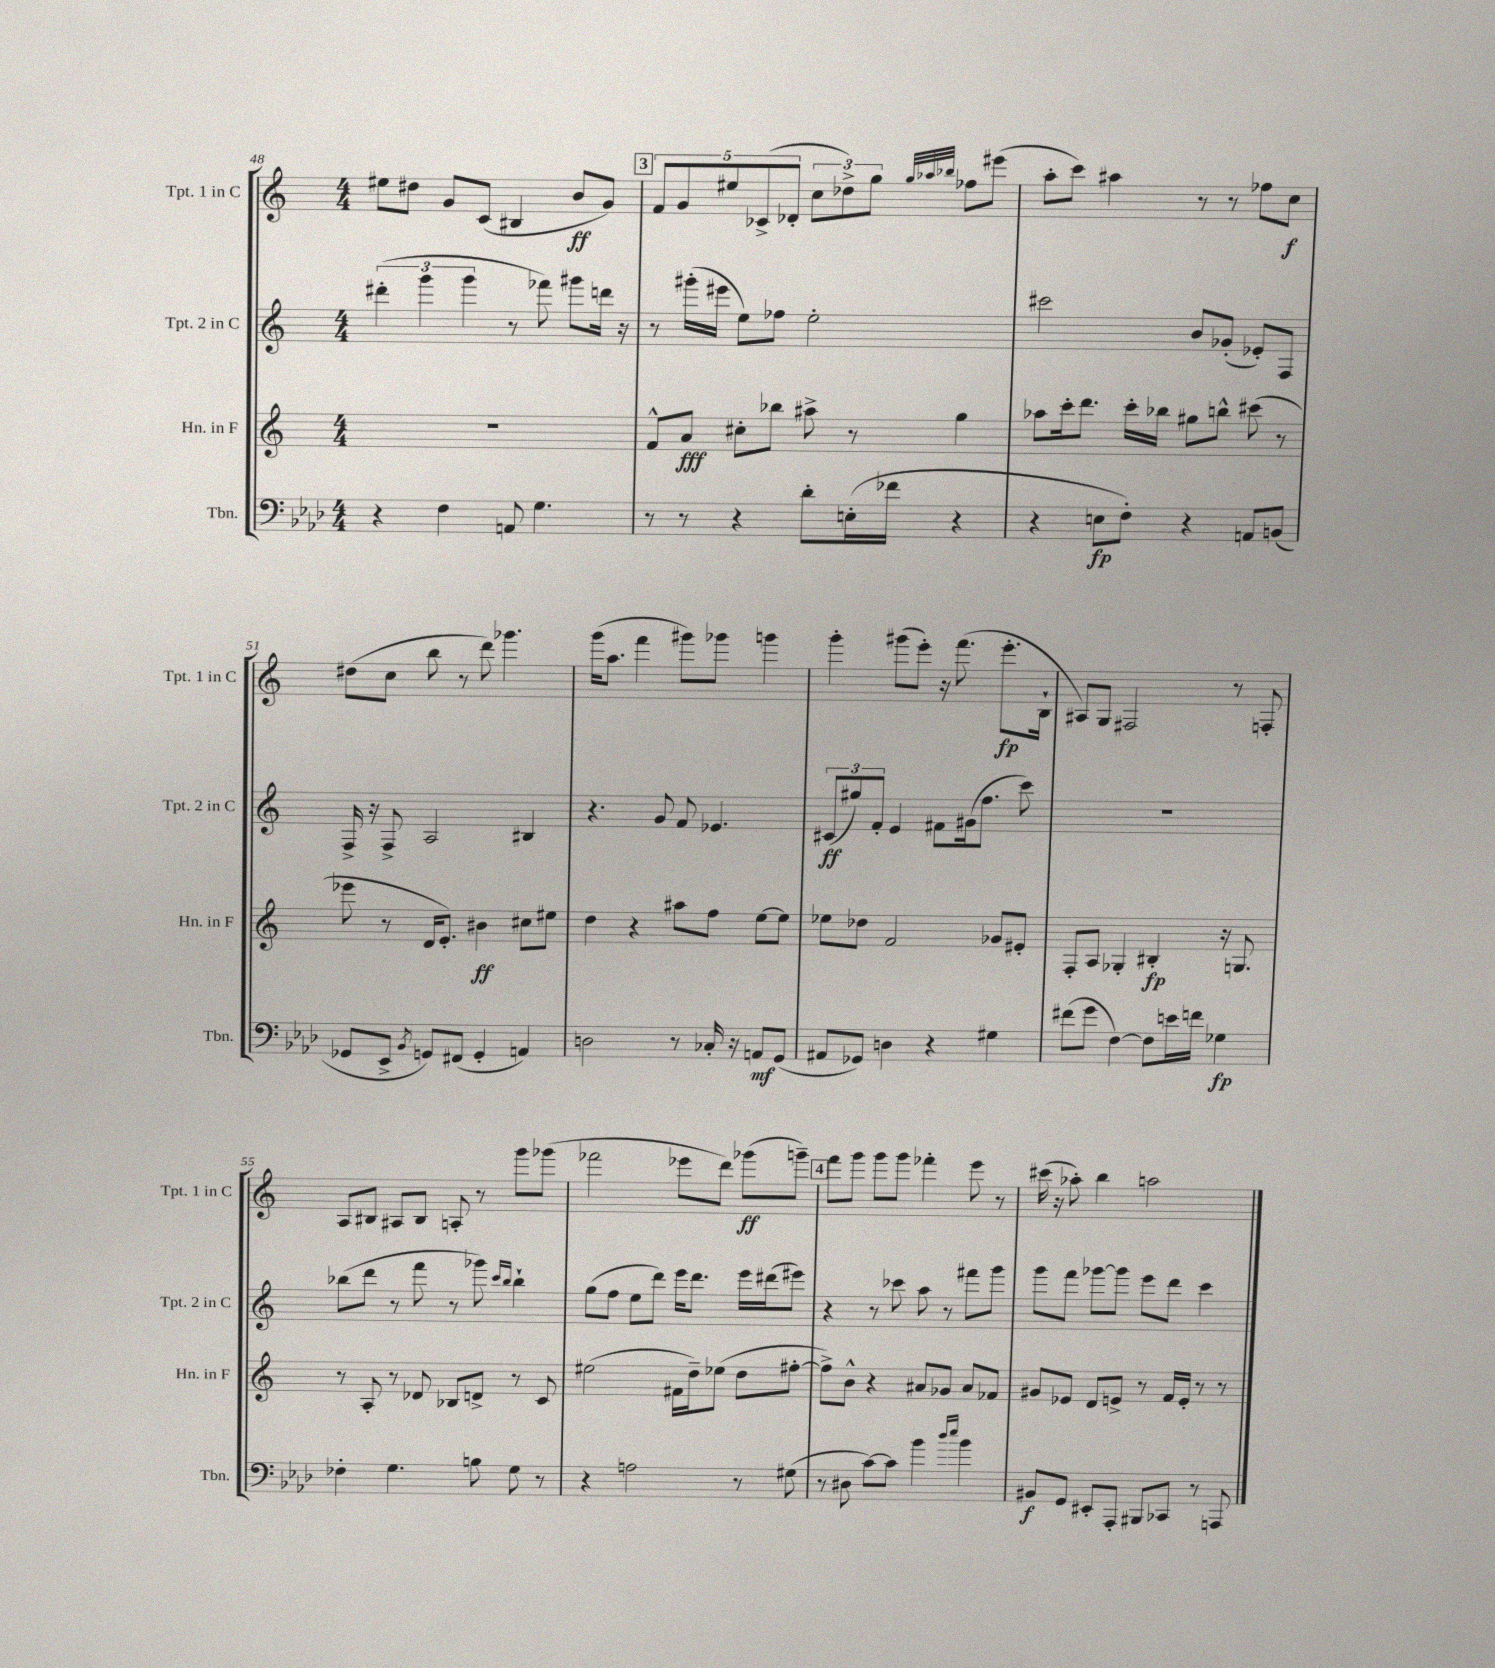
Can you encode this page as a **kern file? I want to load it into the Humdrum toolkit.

**kern	**dynam	**kern	**dynam	**kern	**dynam	**kern	**dynam
*part4	*part4	*part3	*part3	*part2	*part2	*part1	*part1
*staff4	*staff4	*staff3	*staff3	*staff2	*staff2	*staff1	*staff1
*I"Tbn.	*	*I"Hn. in F	*	*I"Tpt. 2 in C	*	*I"Tpt. 1 in C	*
*I'Tbn.	*	*I'Hn. in F	*	*I'Tpt. 2 in C	*	*I'Tpt. 1 in C	*
*clefF4	*	*clefG2	*	*clefG2	*	*clefG2	*
*k[b-e-a-d-]	*	*k[]	*	*k[]	*	*k[]	*
*M4/4	*	*M4/4	*	*M4/4	*	*M4/4	*
=48	=48	=48	=48	=48	=48	=48	=48
4r	.	1r	.	(6ddd#X'\	.	8ee#X\L	.
.	.	.	.	.	.	8dd#X\J	.
.	.	.	.	6ggg\	.	.	.
4F\	.	.	.	.	.	8g/L	.
.	.	.	.	6ggg\	.	.	.
.	.	.	.	.	.	(8c/J	.
8AAn/	.	.	.	8r	.	4B#X/	.
4.G\	.	.	.	8fff-X\)	.	.	.
.	.	.	.	8ggg#X\L	.	8b/L	ff
.	.	.	.	16dddn\Jk	.	8g/J)	.
.	.	.	.	16r	.	.	.
!!LO:REH:place=s1:t=3
=49	=49	=49	=49	=49	=49	=49	=49
8r	.	8f^^/L	.	8r	.	10f/L	.
.	.	.	.	.	.	10g/	.
8r	.	8a/J	fff	(16ggg#X'\LL	.	.	.
.	.	.	.	16eee#X\JJ	.	.	.
.	.	.	.	.	.	10ee#X/	.
4r	.	8cc#X'\L	.	8ee\L)	.	.	.
.	.	.	.	.	.	(10c-X^/	.
.	.	8bb-X\J	.	8ff-X\J	.	.	.
.	.	.	.	.	.	10d-X'/J	.
8d-'\L	.	8aa#X^\	.	2ee'\	.	12cc\L	.
.	.	.	.	.	.	12dd-X^\)	.
(16En'\L	.	8r	.	.	.	.	.
.	.	.	.	.	.	12gg\J	.
16f-X\JJ	.	.	.	.	.	.	.
.	.	.	.	.	.	32qqgg/LLL	.
.	.	.	.	.	.	32qqaa-X/	.
.	.	.	.	.	.	32qqbb-X/JJJ	.
4r	.	4gg\	.	.	.	8ff-X\L	.
.	.	.	.	.	.	(8eee#X\J	.
=50	=50	=50	=50	=50	=50	=50	=50
4r	.	8aa-X\L	.	2ccc#X\	.	8aa'\L	.
.	.	16ccc'\k	.	.	.	8ccc\J)	.
.	.	8.ddd\J	.	.	.	.	.
8En\L	fp	.	.	.	.	4aa#X\	.
8F'\J)	.	16ccc'\LL	.	.	.	.	.
.	.	16bb-X\JJ	.	.	.	.	.
4r	.	8gg#X\L	.	8b/L	.	8r	.
.	.	8bbn^^\J	.	(8g-X'/J	.	8r	.
8AAn/L	.	(8ccc#X\	.	8e-X'/L)	.	8ff-X\L	.
(8BBn/J	.	8r	.	8F/J	.	8cc\J	f
!!LO:LB:g=z
=51	=51	=51	=51	=51	=51	=51	=51
8GG-X/L	.	8eee-X\	.	16F^/	.	(8dd#X\L	.
.	.	.	.	16r	.	.	.
8EE-^/J	.	8r	.	8F^/	.	8cc\J	.
8qBB-/	.	.	.	.	.	.	.
8GGn/L)	.	16d/KL	.	2A/	.	8bb\	.
.	.	8.e'/J)	.	.	.	.	.
(8FF#X/J	.	.	.	.	.	8r	.
4GG'/	.	4b#X\	ff	.	.	8ddd\)	.
.	.	.	.	.	.	4.ggg-X\	.
4AAn/)	.	8cc#X\L	.	4B#X/	.	.	.
.	.	8ee#X\J	.	.	.	.	.
=52	=52	=52	=52	=52	=52	=52	=52
2Dn\	.	4dd\	.	4.r	.	(16ggg\KL	.
.	.	.	.	.	.	8.aa\J	.
.	.	4r	.	.	.	4fff\	.
.	.	.	.	8g/	.	.	.
8r	.	8aa#X\L	.	8f/	.	8ggg#X\L)	.
16C-X'/	.	8ff\J	.	4.e-X/	.	8ggg-X\J	.
16r	.	.	.	.	.	.	.
8AAn/L	mf	[8ee\L	.	.	.	4gggn\	.
(8GG/J	.	8ee\J]	.	.	.	.	.
=53	=53	=53	=53	=53	=53	=53	=53
8AA#X/L	.	8ee-X\L	.	(12c#X/L	ff	4ggg'\	.
.	.	.	.	12gg#X/)	.	.	.
8GG-X/J)	.	8dd-X\J	.	.	.	.	.
.	.	.	.	12f'/J	.	.	.
4Dn\	.	2f/	.	4e/	.	(8ggg#X\L	.
.	.	.	.	.	.	8eee'\J)	.
4r	.	.	.	8f#X\L	.	16r	.
.	.	.	.	.	.	(8.fff\	.
.	.	.	.	(16g#X\k	.	.	.
.	.	.	.	8.ff\J	.	.	.
4G#X\	.	8g-X/L	.	.	.	8.eee'\L	fp
.	.	8e#X'/J	.	8ccc\)	.	.	.
.	.	.	.	.	.	16B`\Jk	.
=54	=54	=54	=54	=54	=54	=54	=54
(8f#X\L	.	8F'/L	.	1r	.	8A#X/L)	.
8g\J	.	8A/J	.	.	.	8G/J	.
[4F\)	.	4G-X'/	.	.	.	2F#X/	.
8F\L]	.	4B#X'/	fp	.	.	.	.
16en\L	.	.	.	.	.	.	.
16fn\JJ	.	.	.	.	.	.	.
4G-X\	fp	16r	.	.	.	8r	.
.	.	8.Gn/	.	.	.	.	.
.	.	.	.	.	.	8Fn'/	.
!!LO:LB:g=z
=55	=55	=55	=55	=55	=55	=55	=55
4F-X'\	.	8r	.	(8bb-X\L	.	8A/L	.
.	.	8A'/	.	8ddd\J	.	8B#X/J	.
4.G\	.	8r	.	8r	.	8A#X/L	.
.	.	8d-X/	.	8fff\	.	8B#/J	.
.	.	8B-X/L	.	8r	.	8An'/	.
8Bn\	.	8dn^/J	.	8ggg-X\)	.	8r	.
.	.	.	.	16qqccc/LL	.	.	.
.	.	.	.	16qqbb-/JJ	.	.	.
8G\	.	8r	.	4bb-`\	.	8ggg\L	.
8r	.	8c/	.	.	.	(8ggg-X\J	.
=56	=56	=56	=56	=56	=56	=56	=56
4r	.	(2ee#X\	.	(8gg\L	.	2fff-X\	.
.	.	.	.	8ff\J	.	.	.
2An\	.	.	.	8ee\L	.	.	.
.	.	.	.	8ddd\J)	.	.	.
.	.	16f#X\LL	.	16eee\KL	.	8eee-X\L	.
.	.	16dd~\J)	.	8.ddd\J	.	.	.
.	.	(8ee-X\J	.	.	.	8ddd\J)	.
8r	.	8dd\L	.	16eee\LL	.	(8ggg-X\L	ff
.	.	.	.	(16ddd#X\J	.	.	.
(8G#X\	.	[8ff#X'\J	.	8eee#X\J)	.	8gggn~\J)	.
!!LO:REH:place=s1:t=4
=57	=57	=57	=57	=57	=57	=57	=57
8r	.	8ff#^\L])	.	4r	.	8fff\L	.
8D#X\	.	8b^^\J	.	.	.	8ggg\J	.
[8c\L)	.	4r	.	8r	.	8ggg\L	.
8c\J]	.	.	.	8ccc-X\	.	8ggg\J	.
4b-\	.	8a#X/L	.	8aa\	.	4fff-X'\	.
.	.	8g-X/J	.	8r	.	.	.
16qqdd-/LL	.	.	.	.	.	.	.
16qqee-/JJ	.	.	.	.	.	.	.
4b-\	.	8a#/L	.	8fff#X\L	.	8eee\	.
.	.	8f-X/J	.	8ggg\J	.	8r	.
=58	=58	=58	=58	=58	=58	=58	=58
8BB#X/L	f	8g#X/L	.	8ggg\L	.	(16ccc#X\	.
.	.	.	.	.	.	16r	.
8GG/J	.	8e-X/J	.	8fff\J	.	8aa-X'\)	.
8EE#X'/L	.	8d/L	.	[8ggg-X\L	.	4bb\	.
8AAA-'/J	.	8en^/J	.	8ggg-\J]	.	.	.
8BBB#X/L	.	8r	.	8eee\L	.	2aan\	.
8CC-X/J	.	16f/LL	.	8ddd\J	.	.	.
.	.	16e'/JJ	.	.	.	.	.
8r	.	8r	.	4ccc\	.	.	.
8AAAn/	.	8r	.	.	.	.	.
==	==	==	==	==	==	==	==
*-	*-	*-	*-	*-	*-	*-	*-
